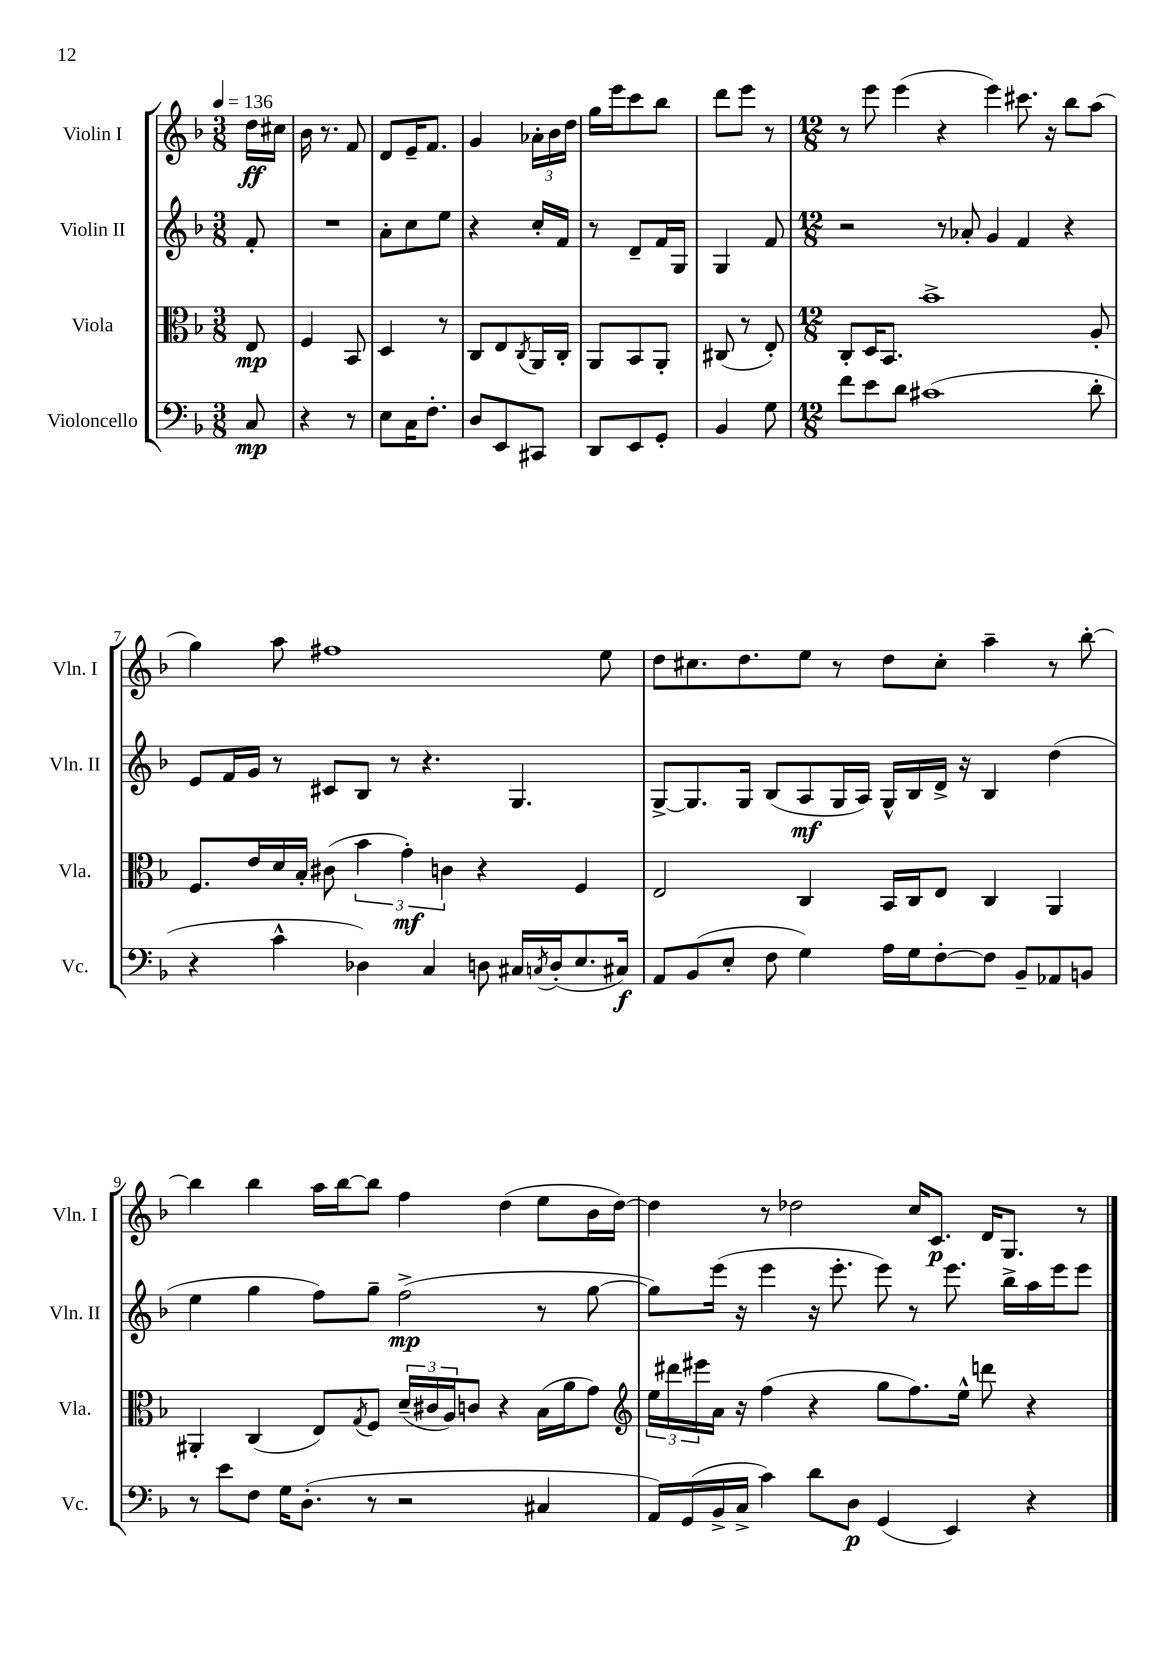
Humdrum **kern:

**kern	**kern	**kern	**kern
*staff4	*staff3	*staff2	*staff1
*clefF4	*clefC3	*clefG2	*clefG2
*k[b-]	*k[b-]	*k[b-]	*k[b-]
*M3/8	*M3/8	*M3/8	*M3/8
*MM136	*MM136	*MM136	*MM136
8C	8E	8f'	16dd
.	.	.	16cc#
=	=	=	=
4r	4F	4.r	16b-
.	.	.	8.r
8r	8BB-	.	8f
=	=	=	=
8E	4D	8a'	8d
16C	.	8cc	16e~
8.F'	.	.	8.f
.	8r	8ee	.
=	=	=	=
8D	8C	4r	4g
8EE	8E	.	.
.	8qC	.	.
8CC#	16AA	16cc'	24a-'
.	.	.	24b-
.	16C'	16f	.
.	.	.	24dd
=	=	=	=
8DD	8AA	8r	16gg
.	.	.	16eee
8EE	8BB-	8d~	8ccc
8GG'	8AA'	16f	8bb-
.	.	16G	.
=	=	=	=
4BB-	(8C#	4G	8ddd
.	8r	.	8eee
8G	8E')	8f	8r
=	=	=	=
*M12/8	*M12/8	*M12/8	*M12/8
8f	8C'	2r	8r
8e	16D	.	8eee
.	8.BB-	.	.
8d	.	.	(4eee
(1c#	1b-^	.	.
.	.	8r	4r
.	.	8a-'	.
.	.	4g	4eee)
.	.	4f	8.ccc#
.	.	.	16r
.	.	4r	8bb-
8d'	8A'	.	(8aa
=	=	=	=
4r	8.F	8e	4gg)
.	.	16f	.
.	16e	16g	.
4c^^	16d	8r	8aa
.	16B-'	.	.
.	(8c#	8c#	1ff#
4D-)	6b-	8B-	.
.	.	8r	.
.	6g')	.	.
4C	.	4.r	.
.	6c	.	.
8D	4r	.	.
16C#	.	4.G	.
8qC	.	.	.
(16D'	.	.	.
8.E	4F	.	.
.	.	.	8ee
16C#)	.	.	.
=	=	=	=
8AA	2E	[8G^	8dd
(8BB-	.	8.G]	8.cc#
8E'	.	.	.
.	.	16G	8.dd
8F	.	(8B-	.
4G)	4C	8A	8ee
.	.	16G	8r
.	.	16A)	.
16A	16BB-	16G^^	8dd
16G	16C	16B-	.
[8F'	8E	16d^	8cc#'
.	.	16r	.
8F]	4C	4B-	4aa~
8BB-~	.	.	.
8AA-	4AA	(4dd	8r
8BB	.	.	[8bb-'
=	=	=	=
8r	4AA#'	4ee	4bb-]
8e	.	.	.
8F	(4C	4gg	4bb-
16G	.	.	.
(8.D'	.	.	.
.	8E)	8ff)	16aa
.	.	.	[16bb-
.	8qG	.	.
8r	8F	8gg~	8bb-]
2r	(24d~	(2ff^	4ff
.	24c#	.	.
.	24A)	.	.
.	8c	.	.
.	4r	.	(4dd
4C#	(16B-	8r	8ee
.	16a	.	.
.	8g)	[8gg	16b-
.	.	.	[16dd)
=	=	=	=
*	*clefG2	*	*
16AA)	24ee	8gg])	4dd]
.	24ddd#	.	.
(16GG	.	.	.
.	24eee#	.	.
16BB-^	16a	(16eee	.
16C^	16r	16r	.
4c)	(4ff	4eee	8r
.	.	.	2dd-
8d	4r	16r	.
.	.	8.eee'	.
8D	.	.	.
(4GG	8gg	8eee)	.
.	8.ff)	8r	16cc
.	.	.	8.c
4EE)	.	8.eee	.
.	16ee^^	.	.
.	8ddd	.	16d
.	.	16bb-^	8.G
4r	4r	16aa	.
.	.	16eee	.
.	.	8eee	8r
==	==	==	==
*-	*-	*-	*-
